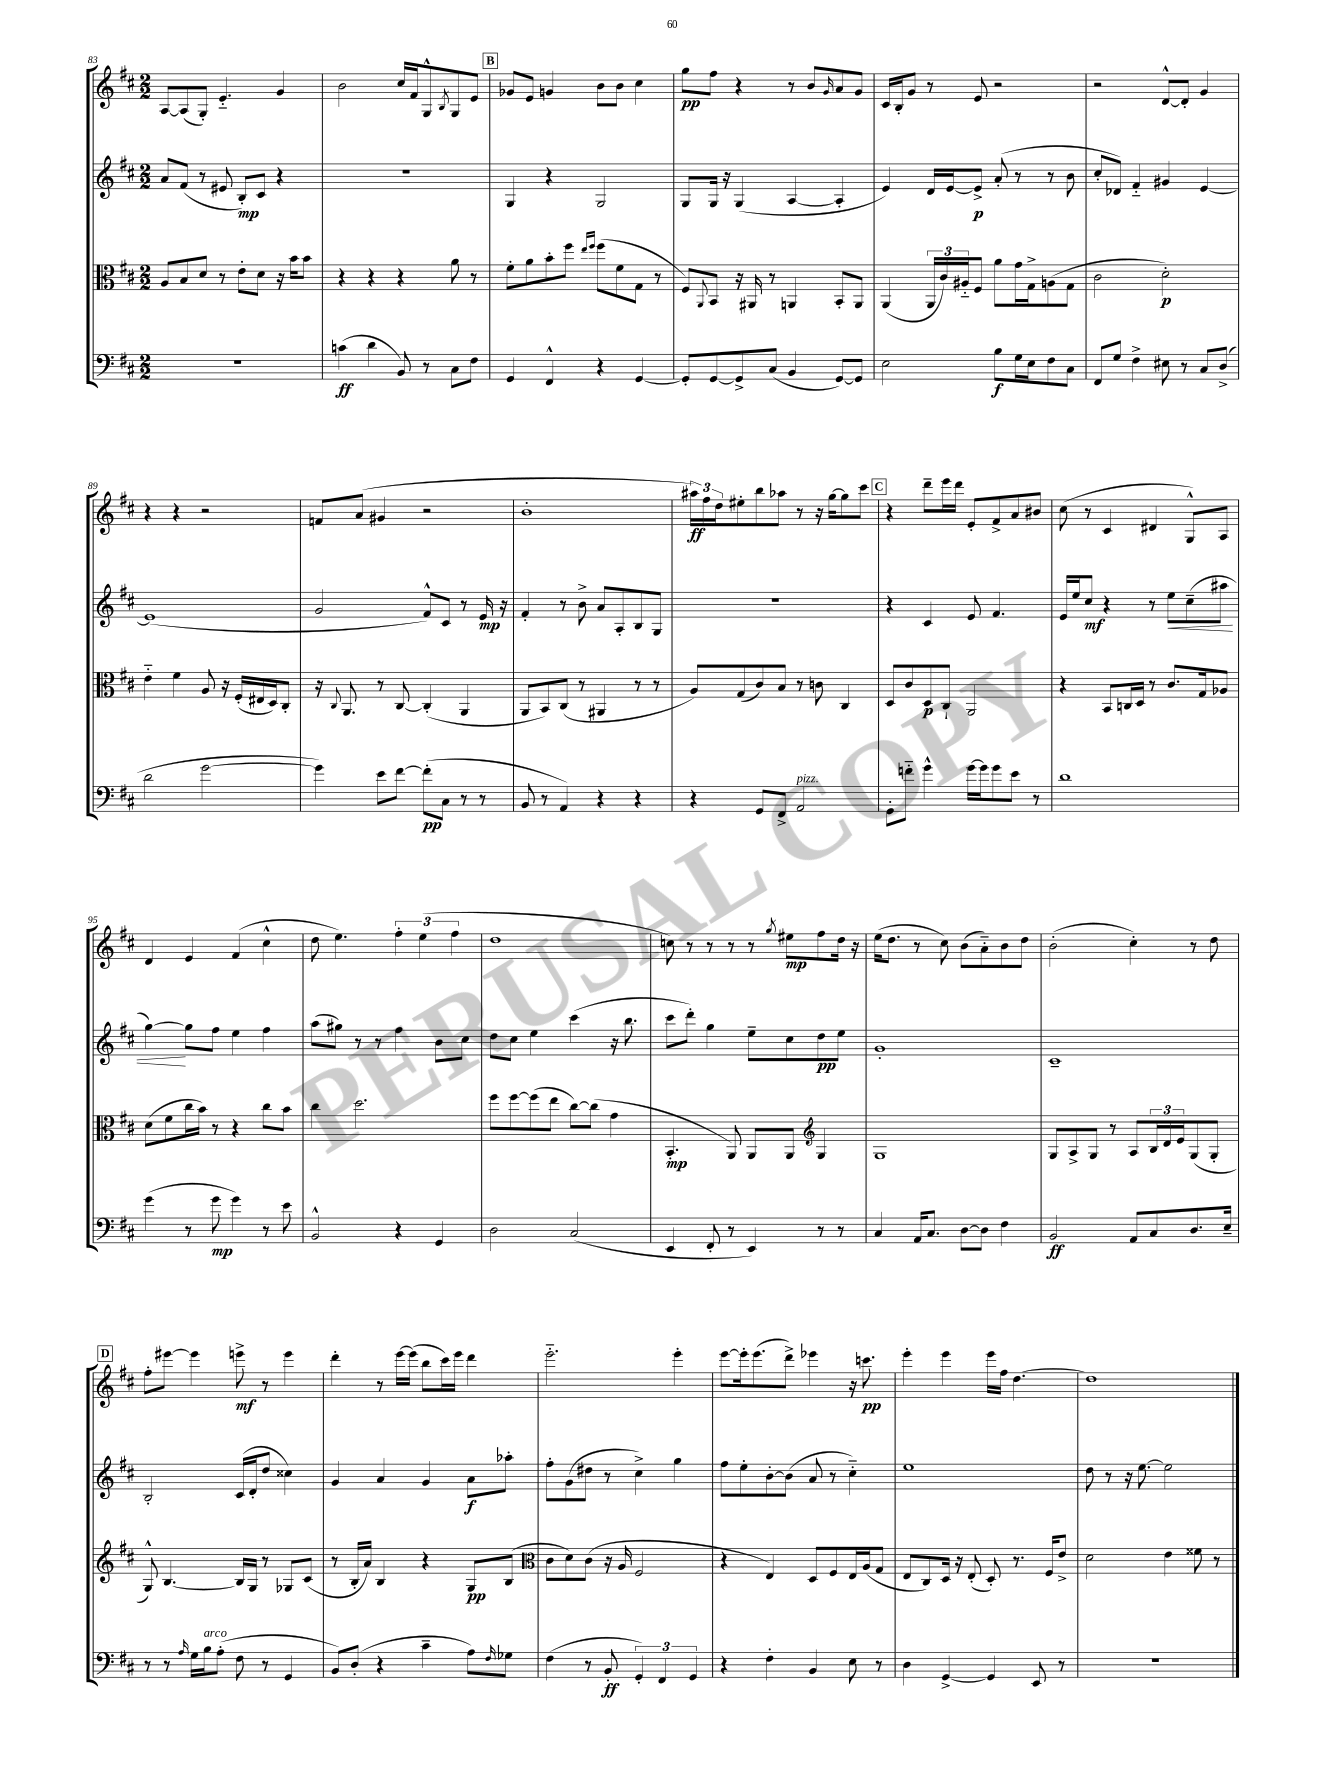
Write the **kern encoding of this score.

**kern	**kern	**kern	**kern
*staff4	*staff3	*staff2	*staff1
*clefF4	*clefC3	*clefG2	*clefG2
*k[f#c#]	*k[f#c#]	*k[f#c#]	*k[f#c#]
*M2/2	*M2/2	*M2/2	*M2/2
1r	8A	8a	[8A
.	8B	(8f#	(8A]
.	8d	8r	8G')
.	8r	8e#	4.e'~
.	8e'	8B')	.
.	8d	8c#	.
.	16r	4r	4g
.	16b	.	.
.	8b	.	.
=	=	=	=
(4c	4r	1r	2b
4d	4r	.	.
8BB)	4r	.	16cc#
.	.	.	16f#
8r	.	.	8G^^
.	.	.	8qB
8C#	8a	.	8G
8F#	8r	.	8e
=	=	=	=
4GG	8f#'	4G	8g-
.	8a	.	8e
4FF#^^	8b'	4r	4g
.	8ff#	.	.
.	16qqee	.	.
.	16qqff#	.	.
4r	(8ff#	2G	8b
.	8f#	.	8b
[4GG	8G	.	4cc#
.	8r	.	.
=	=	=	=
8GG']	8F#)	8G	8gg
.	8qqAA	.	.
[8GG	8BB	16G	8ff#
.	.	16r	.
8GG^]	16r	(4G	4r
.	16AA#	.	.
(8C#	8r	.	.
4BB	4AA	[4A	8r
.	.	.	8b
.	.	.	16qqg
[8GG)	8BB'	4A']	8a
8GG]	8AA	.	8g
=	=	=	=
2E	(4AA	4e)	16c#
.	.	.	16B'
.	.	.	8g
.	24AA	16d	8r
.	24c#)	.	.
.	.	[16e	.
.	24A#'~	.	.
.	8F#	8e^]	8e
8B	8a	(8a'	2r
16G	16g	8r	.
16E	16G^	.	.
8F#	(8A	8r	.
8C#	8G	8b	.
=	=	=	=
8FF#	2c#	8cc#'	2r
8G	.	8d-)	.
4F#^	.	4f#'~	.
8E#	2d')	4g#	[8d^^
8r	.	.	8d']
8C#	.	[4e	4g
(8D^	.	.	.
=	=	=	=
2d	4e'~	(1e]	4r
.	4f#	.	4r
[2g	8A	.	2r
.	16r	.	.
.	(16F#'	.	.
.	16E#	.	.
.	16D)	.	.
.	8C#'	.	.
=	=	=	=
4g])	16r	2g	8f
.	8qqC#	.	.
.	8.AA	.	.
.	.	.	(8a
8e	8r	.	4g#
[8f#	[8C#	.	.
(8f#']	(4C#']	8f#^^)	2r
8C#	.	8c#	.
8r	4AA	8r	.
8r	.	16e	.
.	.	16r	.
=	=	=	=
8BB	8AA	4f#'	1b'
8r	8BB)	.	.
4AA)	(8C#	8r	.
.	8r	8b^	.
4r	4AA#	8a	.
.	.	8A'	.
4r	8r	8B	.
.	8r	8G	.
=	=	=	=
4r	8A)	1r	24aa#)
.	.	.	24ff#
.	.	.	24dd
.	(8G	.	8ee#'
8GG	8c#)	.	8bb
8FF#^	8B	.	8aa-
2AA	8r	.	8r
.	8c	.	16r
.	.	.	[16gg
.	4C#	.	8gg]
.	.	.	8ccc#
=	=	=	=
8GG'	8D	4r	4r
8f'~	8c#	.	.
4g^^	8D	4c#	8ddd~
.	8C#`	.	16eee
.	.	.	16ddd
[16g	2AA	8e	8e'
16g]	.	.	.
8g	.	4.f#	8f#^
8e	.	.	8a
8r	.	.	8b#
=	=	=	=
1d	4r	16e	(8cc#
.	.	16ee	.
.	.	8cc#	8r
.	8BB	4r	4c#
.	16C	.	.
.	16D	.	.
.	8r	8r	4d#
.	8.c#	8ee	.
.	.	(8cc#~	8G^^)
.	16G	.	.
.	8A-	8aa#	8A
=	=	=	=
(4g	(8d	[4gg)	4d
.	8f#	.	.
8r	16cc#	8gg]	4e
.	16b)	.	.
8g	8r	8ff#	.
4g)	4r	4ee	(4f#
8r	8cc#	4ff#	4cc#^^
8e	8b	.	.
=	=	=	=
2BB^^	4cc#	(8aa	8dd
.	.	8gg#)	4.ee)
.	2.dd	8r	.
.	.	8r	.
4r	.	4ff#	6ff#'
.	.	.	(6ee
4GG	.	8b	.
.	.	.	6ff#
.	.	8cc#	.
=	=	=	=
2D	8ff#	8dd	1dd
.	[8ff#	8cc#	.
.	(8ff#]	4ee	.
.	8ee	.	.
(2C#	[8cc#)	(4ccc#	.
.	(8cc#]	.	.
.	4g	16r	.
.	.	8.bb	.
=	=	=	=
4EE	4.BB'	8ccc#	8cc)
.	.	8ddd')	8r
8FF#'	.	4gg	8r
8r	8AA)	.	8r
4EE)	8AA	8ee~	8r
.	.	.	8qgg
.	8AA	8cc#	8ee#
*	*clefG2	*	*
8r	4G	8dd	8ff#
8r	.	8ee	16dd
.	.	.	16r
=	=	=	=
4C#	1G	1g'	(16ee
.	.	.	8.dd
16AA	.	.	8r
8.C#	.	.	.
.	.	.	8cc#)
[8D	.	.	(8b
8D]	.	.	8a'~)
4F#	.	.	8b
.	.	.	8dd
=	=	=	=
2BB	8G	1c#~	(2b'
.	8A^	.	.
.	8G	.	.
.	8r	.	.
8AA	8A	.	4cc#')
8C#	24B	.	.
.	24d	.	.
.	24e	.	.
8.D	(8G	.	8r
.	8G'	.	8dd
16E~	.	.	.
=	=	=	=
8r	8G^^)	2B'	8ff#'
8r	[4.B	.	[8eee#
16qqA	.	.	.
16G	.	.	4eee#]
16B	.	.	.
(8A'	.	.	.
8F#	16B]	(16c#	8eee^
.	16G	16d'	.
8r	8r	8dd	8r
4GG	8G-	4cc##)	4eee
.	(8c#	.	.
=	=	=	=
8BB)	8r	4g	4ddd'
(8D'	16B'	.	.
.	16a)	.	.
4r	4B	4a	8r
.	.	.	[16eee
.	.	.	(16eee]
4c#~	4r	4g	8bb
.	.	.	16ccc#)
.	.	.	16eee
8A)	8G	8a	4ddd
16qqF#	.	.	.
8G-	(8B	8aa-'	.
=	=	=	=
*	*clefC3	*	*
(4F#	8c#	8ff#'	2.eee'~
.	8d)	(8g	.
8r	(8c#	8dd#	.
8BB'	16r	8r	.
.	16A	.	.
6GG')	2F#	4cc#^)	.
6FF#	.	.	.
.	.	4gg	4eee'
6GG	.	.	.
=	=	=	=
4r	4r	8ff#	[8eee
.	.	8ee'	16eee']
.	.	.	(8.eee
4F#'	4E)	[8b'	.
.	.	(8b]	8ddd^)
4BB	8D	8a	4eee-
.	8F#	8r	.
8E	16E	4cc#'~)	16r
.	(16A	.	8.ccc
8r	8G	.	.
=	=	=	=
4D	8E	1ee	4eee'
.	8C#)	.	.
[4GG^	16D	.	4eee
.	16r	.	.
.	(8E'	.	.
4GG]	8D')	.	16eee
.	.	.	16ff#
.	8.r	.	[4.dd
8EE	.	.	.
.	16F#	.	.
8r	8e^	.	.
=	=	=	=
1r	2d	8dd	1dd]
.	.	8r	.
.	.	16r	.
.	.	[8.ee	.
.	4e	2ee]	.
.	8f##	.	.
.	8r	.	.
==	==	==	==
*-	*-	*-	*-
